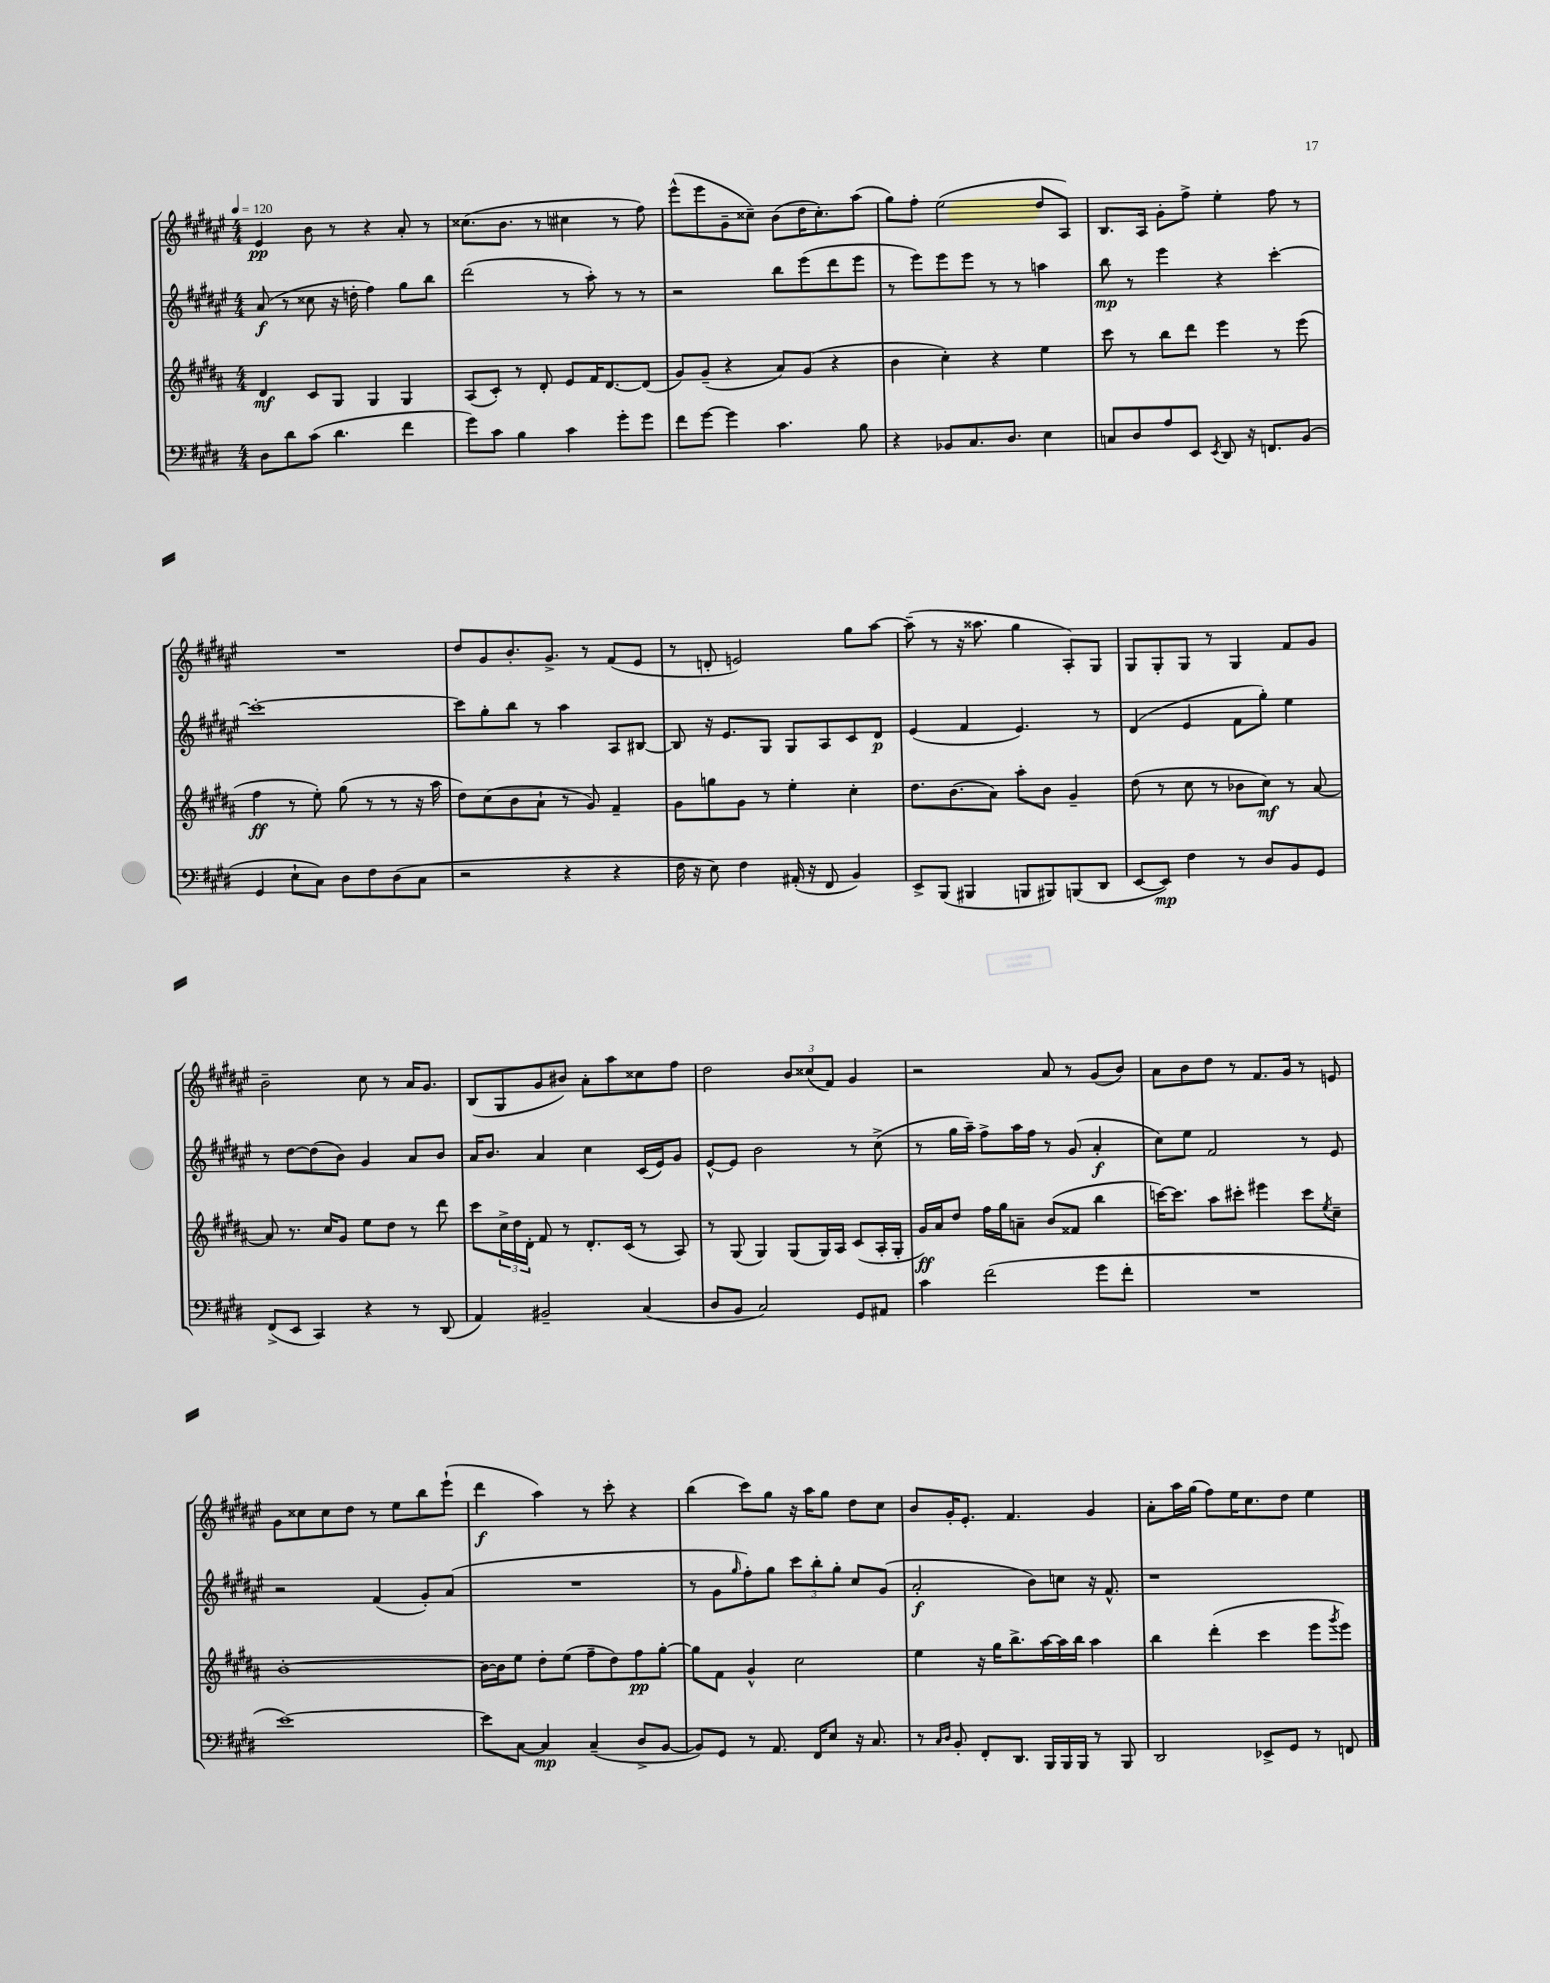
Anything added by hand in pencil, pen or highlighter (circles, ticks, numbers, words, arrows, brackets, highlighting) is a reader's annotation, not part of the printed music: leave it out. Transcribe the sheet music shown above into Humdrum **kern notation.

**kern	**kern	**kern	**kern
*staff4	*staff3	*staff2	*staff1
*clefF4	*clefG2	*clefG2	*clefG2
*k[f#c#g#d#]	*k[f#c#g#d#a#]	*k[f#c#g#d#a#e#]	*k[f#c#g#d#a#e#]
*M4/4	*M4/4	*M4/4	*M4/4
*MM120	*MM120	*MM120	*MM120
8D#\L	4d#/	(8a#/	4e#/
8d#\	.	8r	.
(8c#\J	8c#/L	8cc##\	8b\
4.d#\	8G#/J	16r	8r
.	.	16dd'\	.
.	4G#/	4ff#\)	4r
4f#\	4G#/	8gg#\L	8a#'/
.	.	8bb\J	8r
=	=	=	=
8g#\L)	(8A#/L	(2ddd#\	(8.cc##\L
8c#\J	8c#'/J)	.	.
.	.	.	8.b\J
4B\	8r	.	.
.	8d#'/	.	8r
4c#\	8e/L	8r	4cc#\
.	16f#/K	8aa#'\)	.
.	[8.d#/	.	.
8g#'\L	.	8r	8r
8g#\J	(8d#/]J	8r	8ff#\)
=	=	=	=
8f#\L	8g#/L)	2r	(8eee#^^\L
[8g#\J	(8g#~/J	.	8eee#\
4g#\]	4r	.	8g#~\
.	.	.	8cc##~\J)
4.c#\	8a#/L)	8bb\L	(8b\L
.	(8g#/J	(8eee#\	16dd#\K
.	.	.	8.cc##'\)
.	4r	8ddd#\	.
8B\	.	8eee#\J	(8aa#\J
=	=	=	=
4r	4b\	8r	8gg#\L)
.	.	8eee#\L)	8ff#'\J
8BB-/L	4cc#'\)	8eee#\	(2ee#\
8.C#/	.	8eee#\J	.
.	4r	8r	.
8.D#/J	.	.	.
.	.	8r	.
4E\	4ee\	4aa\	8dd#/L
.	.	.	8A#/J)
=	=	=	=
8C/L	8ccc#\	8bb\	8.B/L
8D#/	8r	8r	.
.	.	.	16A#/Jk
8A/	8bb\L	4eee#\	8g#'\L
8EE/J	8ddd#\J	.	8ff#^\J
8qEE/	.	.	.
8DD#/	4eee\	4r	4ee#'\
16r	.	.	.
8.FF/L	.	.	.
.	8r	[4ccc#'\	8ff#\
(8BB/J	(8eee\	.	8r
=	=	=	=
4GG#/	4ff#\	1ccc#'_	1r
8E`\L	8r	.	.
8C#\J)	8ee'\)	.	.
8D#\L	(8gg#\	.	.
8F#\	8r	.	.
(8D#\	8r	.	.
8C#\J	16r	.	.
.	16aa#\	.	.
=	=	=	=
2r	8dd#\L)	8ccc#\]L	8dd#/L
.	(8cc#\	8gg#'\	8g#/
.	8b\	8bb\J	8.b'/
.	8a#`\J	8r	.
.	.	.	8.g#^/J
4r	8r	4aa#\	.
.	8g#/)	.	8r
4r	4f#~/	8A#/L	(8f#/L
.	.	[8B#/J	8e#/J
=	=	=	=
16F#\	8g#\L	8B#/]	8r
16r	.	.	.
8E\)	8gg\	16r	8d'/
.	.	8.e#/L	.
4F#\	8g#\J	.	2e/)
.	8r	8G#/J	.
(16AA#'/	4ee'\	8G#/L	.
16r	.	.	.
8FF#/	.	8A#/	.
4BB/)	4cc#'\	8c#/	8gg#\L
.	.	8d#/J	[8aa#\J
=	=	=	=
8EE^/L	8.dd#\L	(4e#/	(8aa#~\]
(8BBB/J	.	.	8r
.	(8.b\	.	.
4BBB#/	.	4f#/	16r
.	.	.	8.aa##\
.	8a#\J)	.	.
8BBB/L	8aa#'\L	4.e#/)	4gg#\
8BBB#/)	8b\J	.	.
(8BBB/	4g#~/	.	8A#'/L)
8DD#/J	.	8r	8G#/J
=	=	=	=
[8EE/L	(8dd#\	(4d#/	8G#/L
8EE/]J)	8r	.	8G#'/
4F#\	8cc#\	4e#/	8G#/J
.	8r	.	8r
8r	8b-\L	8f#\L	4G#/
8D#/L	8cc#\J)	8gg#'\J)	.
8BB/	8r	4ee#\	8f#/L
8GG#/J	[8a#/	.	8g#/J
=	=	=	=
(8FF#^/L	8a#/]	8r	2b~\
8EE/J	8.r	[8dd#\L	.
4CC#/)	.	(8dd#\]	.
.	16cc#/LK	.	.
.	8g#/J	8b\J)	.
4r	8ee\L	4g#/	8cc#\
.	8dd#\J	.	8r
8r	8r	8a#/L	16a#/LK
.	.	.	8.g#/J
(8DD#/	8ddd#\	8b/J	.
=	=	=	=
4AA/)	8ccc#\L	16a#/LK	(8B/L
.	.	8.b/J	.
.	24cc#^\L	.	8G#/
.	24dd#\	.	.
.	24d#'\JJ	.	.
2BB#~/	8f#/	4a#/	8g#/
.	8r	.	8b#/J)
.	8.d#'/L	4cc#\	8a#'\L
.	.	.	8aa#\
.	(16c#/Jk	.	.
(4C#/	8r	(16c#/LL	8cc##\
.	.	16e#/J)	.
.	8A#/)	8g#/J	8ff#\J
=	=	=	=
8D#/L	8r	[8e#^^/L	2dd#\
8BB/J	(8G#/	8e#/]J	.
2C#/)	4G#/)	2b\	.
.	(8G#/L	.	12b/L
.	.	.	(12cc##/
.	16G#/L)	.	.
.	.	.	12f#/J)
.	16A#/JJ	.	.
8GG#/L	(8c#/L	8r	4g#/
8AA#/J	16A#'/L	(8cc#^\	.
.	16G#'/JJ	.	.
=	=	=	=
4c#\	16g#/LL)	8r	2r
.	16a#/J	.	.
.	8dd#/J	16gg#\LL	.
.	.	16aa#~\JJ)	.
(2f#\	16ff#\LL	8ff#^\L	.
.	16gg#\J	.	.
.	8a~\J	16aa#\L	.
.	.	16ff#\JJ	.
.	(8b/L	8r	8a#/
.	8f##/J	(8g#/	8r
8g#\L	4bb\	4a#'/	(8g#/L
8f#'\J	.	.	8b/J)
=	=	=	=
1r	[16ccc\LK)	8cc#\L)	8a#\L
.	8.ccc\]J	.	.
.	.	8ee#\J	8b\
.	8aa#\L	2f#/	8dd#\J
.	8ccc#'\J	.	8r
.	4eee#\	.	8.f#/L
.	.	.	16g#/Jk
.	8ccc#\L	8r	8r
.	8qee/	.	.
.	8cc#~\J	8e#/	8e/
=	=	=	=
[1e)	[1b'	2r	8g#\L
.	.	.	8cc##\
.	.	.	8cc##\
.	.	.	8dd#\J
.	.	(4f#/	8r
.	.	.	8ee#\L
.	.	8g#'/L)	8bb\
.	.	(8a#/J	(8eee#`\J
=	=	=	=
8e\]L	16b\_LL	1r	4ddd#\
.	16b\]J	.	.
[8C#\J	8ee\J	.	.
4C#/]	8dd#'\L	.	4aa#\)
.	(8ee\J	.	.
(4C#~/	8ff#~\L	.	8r
.	8dd#\)	.	8ccc#'\
8D#^/L	8ff#\	.	4r
[8BB/J	[8gg#'\J	.	.
=	=	=	=
8BB/]L)	8gg#\]L	8r	(4bb\
8GG#/J	8f#\J	8g#\L	.
.	.	16qqgg#/	.
8r	4g#^^/	8ff#'\)	8ccc#\L)
8.AA/	.	8gg#\J	8gg#\J
.	2cc#\	12ccc#\L	16r
16FF#/LK	.	.	16aa#\LK
.	.	12bb'\	.
8E/J	.	.	8gg#\J
.	.	12gg#'\J	.
16r	.	8cc#/L	8dd#\L
8.C#/	.	.	.
.	.	(8g#/J	8cc#\J
=	=	=	=
8r	4ee\	2a#'/	8b/L
16qqC#/LL	.	.	.
16qqD#/JJ	.	.	.
8BB'/	.	.	16g#'/K
.	.	.	8.e#'/J
8FF#'/L	16r	.	.
.	16gg#\LK	.	.
8.DD#/J	8.bb^\	.	4.f#/
.	.	8b\L)	.
16BBB/LL	[16aa#\L	.	.
16BBB/	16aa#\]	8cc\J	.
16BBB/JJ	16bb\JJ	.	.
8r	4aa#\	16r	4g#/
.	.	8.f#^^/	.
8BBB/	.	.	.
=	=	=	=
2DD#/	4bb\	1r	8a#'\L
.	.	.	16aa#\L
.	.	.	(16gg#\JJ
.	(4ddd#'\	.	8ff#\L)
.	.	.	16ee#\K
.	.	.	8.cc#\
8EE-^/L	4ccc#\	.	.
8GG#/J	.	.	8dd#\J
8r	8eee\L	.	4ee#\
.	8qggg#/	.	.
8FF/	8eee\J)	.	.
==	==	==	==
*-	*-	*-	*-
